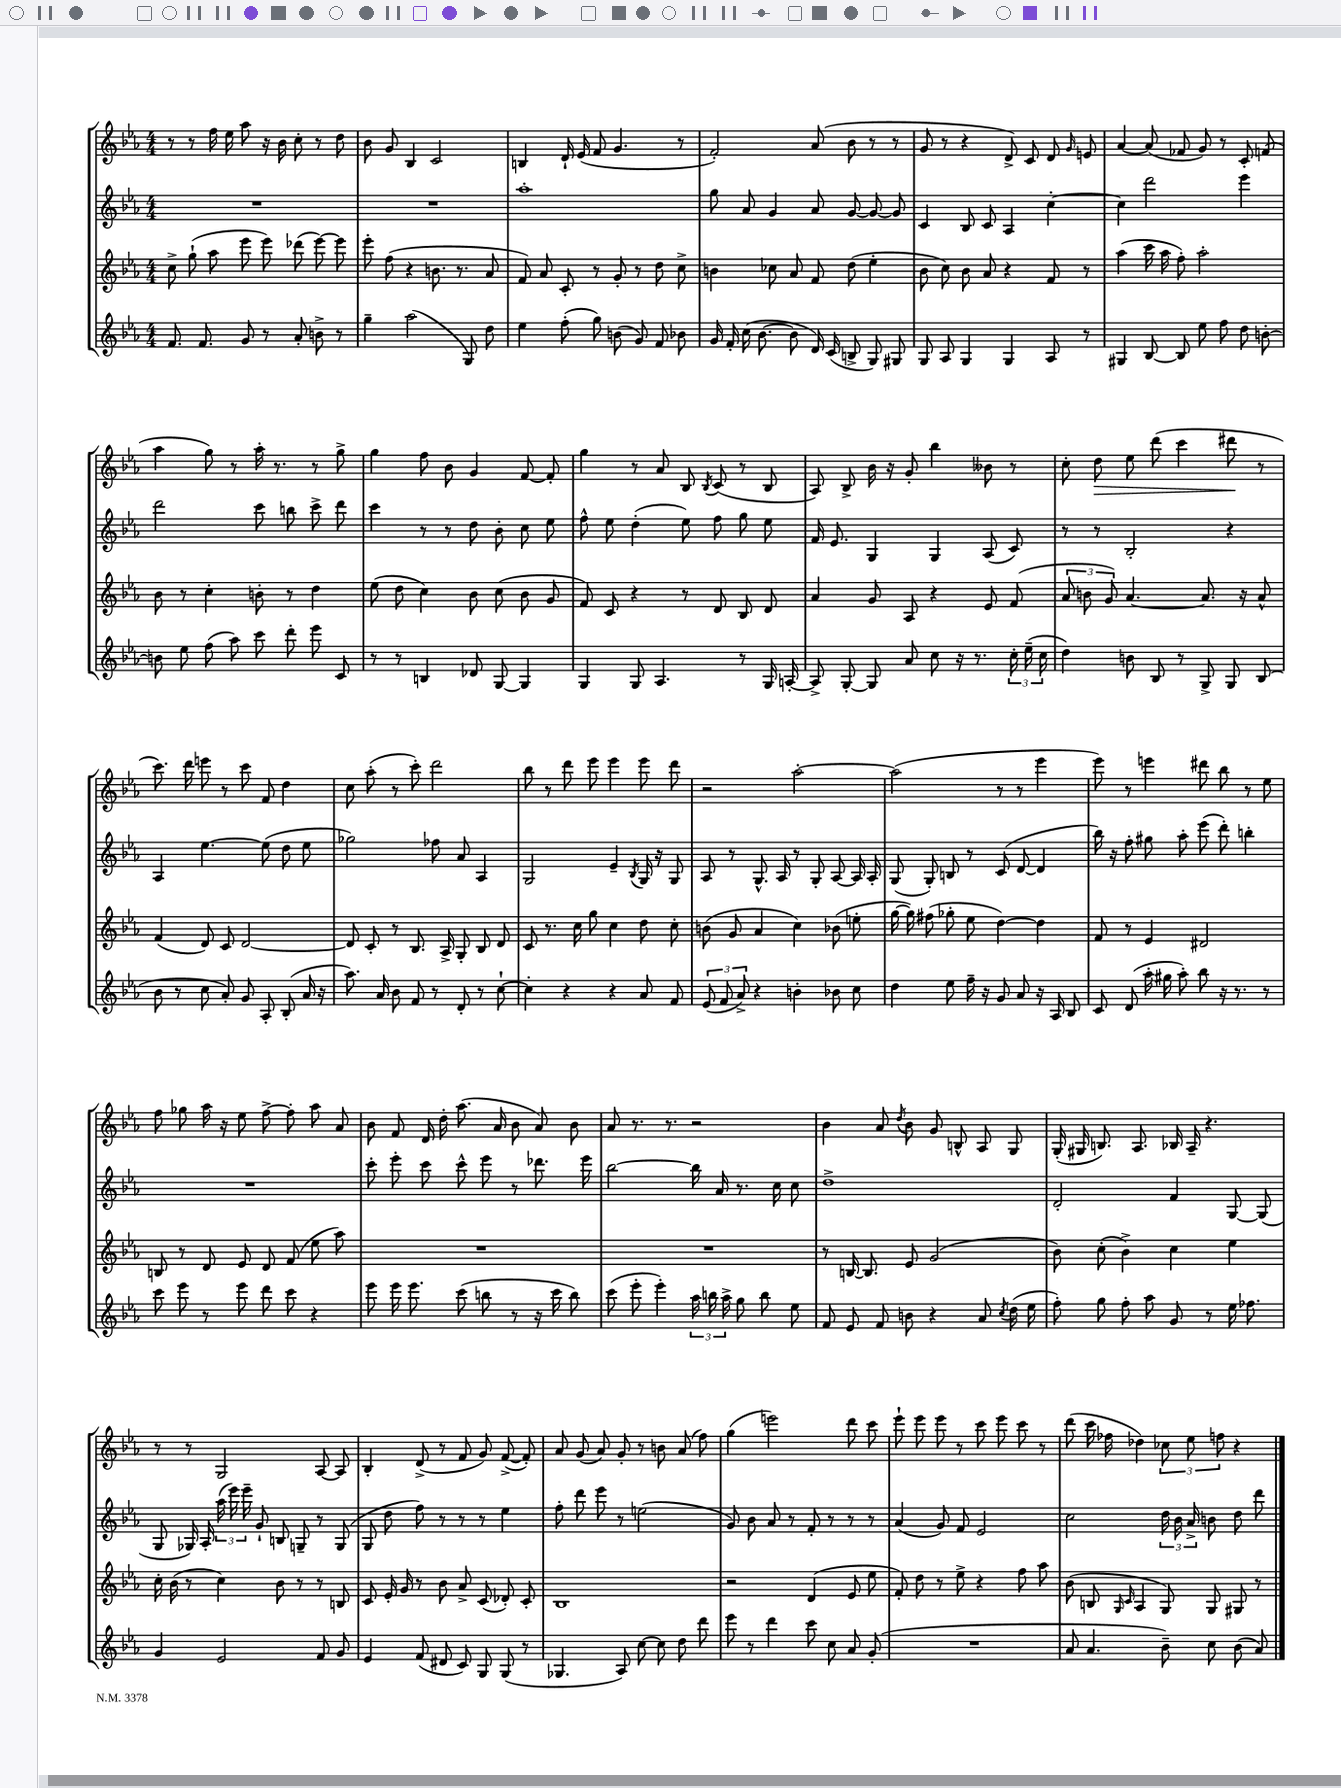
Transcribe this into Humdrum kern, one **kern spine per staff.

**kern	**kern	**kern	**kern	**dynam
*part4	*part3	*part2	*part1	*part1
*staff4	*staff3	*staff2	*staff1	*staff1
*clefG2	*clefG2	*clefG2	*clefG2	*
*k[b-e-a-]	*k[b-e-a-]	*k[b-e-a-]	*k[b-e-a-]	*
*M4/4	*M4/4	*M4/4	*M4/4	*
=98	=98	=98	=98	=98
8.f/	8cc^\	1r	8r	.
.	(8gg`\	.	8r	.
8.f/	.	.	.	.
.	8aa-\	.	16ff\	.
.	.	.	16ee-\	.
8g/	8eee-\	.	8aa-\	.
8r	8eee-\)	.	16r	.
.	.	.	16b-\	.
8a-'/	(8ddd-X\	.	8cc'\	.
8bn^\	[8eee-\)	.	8r	.
8r	8eee-\]	.	8dd\	.
=99	=99	=99	=99	=99
4gg~\	8eee-'\	1r	8b-\	.
.	(8ff\	.	8g/	.
(2aa-\	4r	.	4B-/	.
.	8.bn\	.	2c/	.
.	8.r	.	.	.
8G/)	.	.	.	.
8dd\	8a-/	.	.	.
=100	=100	=100	=100	=100
4ee-\	8f/)	1aa-'	4Bn/	.
.	8a-/	.	.	.
(8ff'\	8c'/	.	16d`/	.
.	.	.	(16e-/	.
8gg\)	8r	.	8f/	.
(8bn\	8g'/	.	4.g/	.
8g/)	8r	.	.	.
8f/	8dd\	.	.	.
8b-X\	8cc^\	.	8r	.
=101	=101	=101	=101	=101
16g/	4bn\	8gg\	2f'/)	.
16f'/	.	.	.	.
(16cc\	.	8a-/	.	.
[8.b-\	.	.	.	.
.	8cc-X\	4g/	.	.
8b-\]	8a-/	.	.	.
16d/)	8f/	8a-/	(8a-/	.
(16c/	.	.	.	.
8Bn^/	(8dd\	[8g/	8b-\	.
8G/)	4ee-'\	8g/_	8r	.
8G#X/	.	8g/]	8r	.
=102	=102	=102	=102	=102
8G/	8b-\	4c/	8g/	.
8A-/	8cc\)	.	8r	.
4G/	8b-\	8B-/	4r	.
.	8a-/	8c/	.	.
4G/	4r	4A-/	8d^/)	.
.	.	.	8c/	.
8A-/	8f/	[4cc'\	8d/	.
.	.	.	16qqg/	.
8r	8r	.	8en/	.
=103	=103	=103	=103	=103
4G#X/	(4aa-\	4cc\]	[4a-/	.
[8B-/	16ccc\	2ddd\	(8a-/]	.
.	16aa-\	.	.	.
8B-/]	8ff'\)	.	8f-X/	.
8ee-\	2aa-'\	.	8g/)	.
8ff\	.	.	8r	.
8dd\	.	4eee-\	8c'/	.
[8bn'\	.	.	(8fn/	.
!!LO:LB:g=z
=104	=104	=104	=104	=104
8bn\]	8b-\	2ddd\	4aa-\	.
8ee-\	8r	.	.	.
(8ff\	4cc'\	.	8gg\)	.
8aa-\)	.	.	8r	.
8ccc\	8bn'\	8ccc\	16aa-'\	.
.	.	.	8.r	.
8ddd'\	8r	8bbn\	.	.
8eee-\	4dd\	8ccc^\	8r	.
8c/	.	8ddd\	8gg^\	.
=105	=105	=105	=105	=105
8r	(8ee-\	4ccc\	4gg\	.
8r	8dd\	.	.	.
4Bn/	4cc\)	8r	8ff\	.
.	.	8r	8b-\	.
8d-X/	8b-\	8dd\	4g/	.
[8G/	(8cc\	8b-'\	.	.
4G/]	8b-\	8cc\	[8f/	.
.	8g/	8ee-\	8f'/]	.
=106	=106	=106	=106	=106
4G/	8f/)	8ff^^\	4gg\	.
.	8c/	8ee-\	.	.
8G/	4r	(4dd'\	8r	.
4.A-/	.	.	8a-/	.
.	8r	8ee-\)	8B-/	.
.	.	.	8qB-/	.
.	8d/	8ff\	(8c/	.
8r	8B-/	8gg\	8r	.
16G/	8d/	8ee-\	8B-/	.
[16An'/	.	.	.	.
=107	=107	=107	=107	=107
8A^/]	4a-/	16f/	8A-/)	.
.	.	8.e-/	.	.
[8G'/	.	.	8B-^/	.
8G/]	8g/	4G/	16b-\	.
.	.	.	16r	.
8a-/	8A-/	.	8g'/	.
8cc\	4r	4G/	4bb-\	.
16r	.	.	.	.
8.r	.	.	.	.
.	8e-/	(8A-/	8b--X\	.
24cc'\	(8f/	8c/)	8r	.
(24ee-~\	.	.	.	.
24cc\	.	.	.	.
=108	=108	=108	=108	=108
4dd\)	12a-/	8r	8cc'\	.
.	12bn\	.	.	.
!	!	!	!	!LO:HP:b
.	.	8r	8dd\	>
.	12g/)	.	.	.
8bn\	[4.a-/	2B-'/	8ee-\	.
8B-/	.	.	(8ddd\	.
8r	.	.	4ccc\	.
8G^/	8.a-/]	.	.	.
8G/	.	4r	8ddd#X\	.
.	16r	.	.	.
(8B-/	8a-^^/	.	8r	]
!!LO:LB:g=z
=109	=109	=109	=109	=109
8b-\	(4f/	4A-/	8.ccc\)	.
8r	.	.	.	.
.	.	.	16ddd\	.
8cc\	8d/)	[4.ee-\	8eeen\	.
8a-'/)	8c/	.	8r	.
8g/	[2d/	.	8ccc\	.
8A-'/	.	(8ee-\]	8f/	.
(8B-'/	.	8dd\	4dd\	.
16a-/	.	8ee-\	.	.
16r	.	.	.	.
=110	=110	=110	=110	=110
8.aa-\)	8d/]	2gg-X\)	8cc\	.
.	8c'/	.	(8aa-'\	.
16a-/	.	.	.	.
8b-\	8r	.	8r	.
8f/	8.B-/	.	8ccc'\)	.
8r	.	8ff-X\	2ddd\	.
.	16A-^/	.	.	.
8d'/	8G'/	8a-/	.	.
8r	8B-/	4A-/	.	.
[8cc`\	8d/	.	.	.
=111	=111	=111	=111	=111
4cc'\]	8c/	2G/	8bb-\	.
.	8.r	.	8r	.
4r	.	.	8ddd\	.
.	16cc\	.	.	.
.	8gg\	.	8eee-\	.
4r	4cc\	4e-~/	4eee-\	.
.	.	8qB-/	.	.
8a-/	8dd\	16G/	8eee-\	.
.	.	16r	.	.
8f/	8cc'\	8G/	8ddd\	.
=112	=112	=112	=112	=112
(12e-/	(8bn\	8A-/	2r	.
12f/	.	.	.	.
.	8g/	8r	.	.
12a-^/)	.	.	.	.
4r	4a-/	8.G^^/	.	.
.	.	16A-/	.	.
4bn'\	4cc\)	8r	[2aa-'\	.
.	.	8G'/	.	.
8b-X\	(8b-X\	[8A-/	.	.
8cc\	8een'\	16A-/]	.	.
.	.	16A-'/	.	.
=113	=113	=113	=113	=113
4dd\	[16gg\	(8G/	(2aa-\]	.
.	16gg\])	.	.	.
.	(8ff#X\	8G'/)	.	.
8ee-\	8gg-X'\	8Bn/	.	.
16ff~\	8ee-\	8r	.	.
16r	.	.	.	.
8g/	[4dd\)	(8c/	8r	.
8a-/	.	[8d/	8r	.
16r	4dd\]	4d/]	4eee-\	.
16A-/	.	.	.	.
8B-/	.	.	.	.
=114	=114	=114	=114	=114
8c/	8f/	16bb-\)	8eee-\)	.
.	.	16r	.	.
(8d/	8r	8ff'\	8r	.
16aa-'\	4e-/	8gg#X\	4eeen\	.
16gg#X\	.	.	.	.
8aa-'\)	.	8aa-'\	.	.
8bb-\	2d#X/	(8eee-\	8ddd#X\	.
16r	.	8ddd'\)	8bb-\	.
8.r	.	.	.	.
.	.	4bbn'\	8r	.
8r	.	.	8ee-\	.
!!LO:LB:g=z
=115	=115	=115	=115	=115
8ccc\	8Bn/	1r	8ff\	.
8eee-\	8r	.	8gg-X\	.
8r	8d/	.	16aa-\	.
.	.	.	16r	.
8eee-\	8e-/	.	8ee-\	.
8ddd\	8d/	.	[8ff^\	.
8ccc\	(8f/	.	8ff'\]	.
4r	8ee-\	.	8aa-\	.
.	8aa-\)	.	8a-/	.
=116	=116	=116	=116	=116
8eee-\	1r	8ccc'\	8b-\	.
16eee-\	.	8eee-'\	8f/	.
8.eee-\	.	.	.	.
.	.	8ccc\	16d/	.
.	.	.	16dd'\	.
(8ccc\	.	8ccc^^\	(8.aa-\	.
8bbn\	.	8eee-\	.	.
.	.	.	16a-/	.
8r	.	8r	8b-\	.
16r	.	8.ddd-X\	8a-/)	.
16ccc\	.	.	.	.
8bb\)	.	.	8b-\	.
.	.	16eee-\	.	.
=117	=117	=117	=117	=117
(8ccc\	1r	[2bb-\	8a-/	.
8eee-'\	.	.	8.r	.
4eee-'\)	.	.	.	.
.	.	.	8.r	.
24aa-\	.	16bb-\]	2r	.
24bbn\	.	.	.	.
.	.	16a-/	.	.
24aa-^\	.	.	.	.
8gg\	.	8.r	.	.
8bb\	.	.	.	.
.	.	16cc\	.	.
8ee-\	.	8cc\	.	.
=118	=118	=118	=118	=118
8f/	8r	1dd^	4b-\	.
8e-/	[16Bn/	.	.	.
.	8.B/]	.	.	.
8f/	.	.	8a-/	.
.	.	.	8qdd/	.
8bn\	8e-/	.	8b-\	.
4r	(2g/	.	8g/	.
.	.	.	8Bn^^/	.
8a-/	.	.	8A-/	.
8qcc/	.	.	.	.
(16dd\	.	.	8G/	.
16ee-\	.	.	.	.
=119	=119	=119	=119	=119
8ff'\)	8b-\)	2d'/	(16G'/	.
.	.	.	16G#X/	.
8gg\	(8cc'\	.	8.Bn/)	.
8ff'\	4b-^\)	.	.	.
.	.	.	8.A-/	.
8aa-\	.	.	.	.
8g/	4cc\	4f/	16B-X/	.
.	.	.	16A-~/	.
8r	.	.	4.r	.
16ee-\	4ee-\	[8G/	.	.
8.ff-X\	.	.	.	.
.	.	(8G/]	.	.
!!LO:LB:g=z
=120	=120	=120	=120	=120
4g/	16cc'\	8G/	8r	.
.	(16b-\	.	.	.
.	8r	16G-X/)	8r	.
.	.	16A-'/	.	.
2e-/	4cc\)	(24aa-\	2G/	.
.	.	24eee-\)	.	.
.	.	24eee-~\	.	.
.	.	8g`/	.	.
.	8b-\	8Bn/	.	.
.	8r	8Gn~/	.	.
8f/	8r	8r	[8A-/	.
8g/	8Bn/	(8G/	8A-/]	.
=121	=121	=121	=121	=121
4e-/	8c/	8G/	4B-'/	.
.	16e-'/	8dd\	.	.
.	16g/	.	.	.
(8f/	8r	8ff\)	(8d^/	.
8d#X/	8b-\	8r	8r	.
8c/)	8a-^/	8r	8f/	.
8G/	(8c/	8r	8g/)	.
(8G/	8d-X'/)	4ee-\	([8f^/	.
8r	8c'/	.	8f'/])	.
=122	=122	=122	=122	=122
4.G-X/	1B-	8ff'\	8a-/	.
.	.	8ddd\	(8g/	.
.	.	8eee-\	8a-/)	.
8A-/)	.	8r	8g'/	.
[8cc\	.	(2een\	8r	.
8cc\]	.	.	8bn\	.
8dd\	.	.	(8a-/	.
8ddd\	.	.	8ff\)	.
=123	=123	=123	=123	=123
8eee-\	2r	8g/)	(4gg\	.
8r	.	8b-\	.	.
4ddd\	.	8a-/	2eeen\)	.
.	.	8r	.	.
8ccc\	(4d/	8f'/	.	.
8cc\	.	8r	.	.
8a-/	8e-/	8r	8ddd\	.
(8g'/	8ee-\	8r	8ccc\	.
=124	=124	=124	=124	=124
1r	8f'/)	(4a-/	8eee-`\	.
.	8dd\	.	8eee-\	.
.	8r	8g/)	8eee-\	.
.	8ee-^\	8f/	8r	.
.	4r	2e-/	8ccc\	.
.	.	.	8eee-\	.
.	8ff\	.	8ccc\	.
.	8aa-\	.	8r	.
=125	=125	=125	=125	=125
8a-/	(8b-\	2cc\	(8ddd\	.
4.a-/	8Bn/	.	16ccc\	.
.	.	.	16ff-X\	.
.	16qqG/	.	.	.
.	16qqc/	.	.	.
.	4A-/	.	4dd-X\)	.
8b-~\)	8G/)	24dd\	12cc-X\	.
.	.	24b-\	.	.
.	.	24a-^/	12ee-\	.
8cc\	8G/	8bn\	.	.
.	.	.	12ffn\	.
(8b-\	8G#X/	8dd\	4r	.
8a-/)	8r	8ddd\	.	.
==	==	==	==	==
*-	*-	*-	*-	*-
